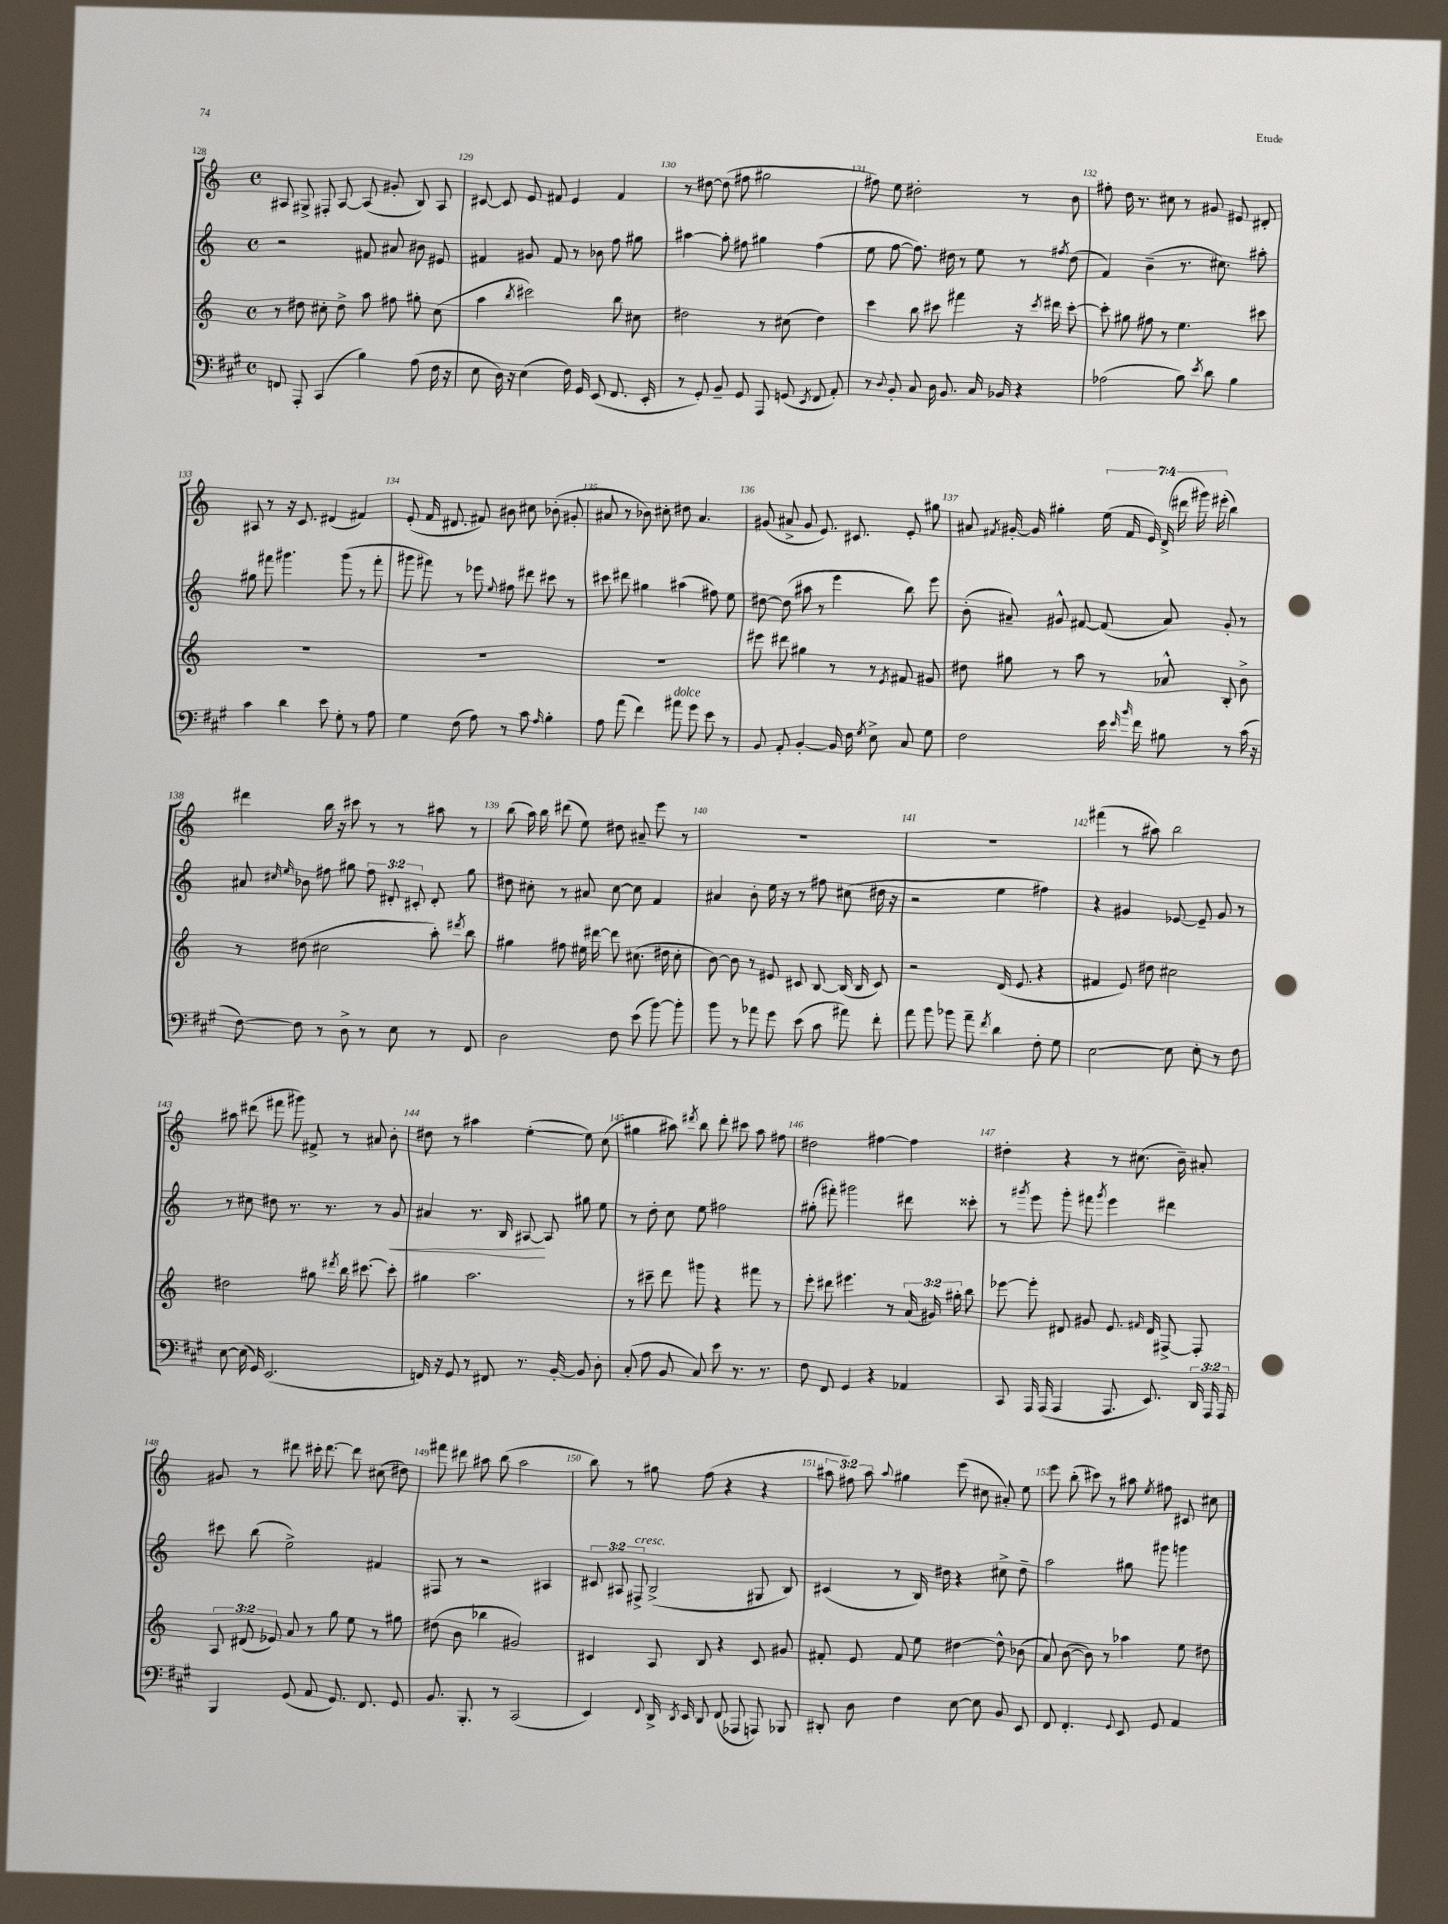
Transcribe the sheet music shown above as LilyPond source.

<<
\new StaffGroup <<
\new Staff = "s0" {
    \clef treble \key c \major \defaultTimeSignature \time 4/4 \override Staff.TupletNumber.text = #tuplet-number::calc-fraction-text
    \autoBeamOff ais8 gis8-> fis8-. ais8~ ais8( gis'8-. b8) ais8 |
    cis'8~ cis'8 e'8 fis'8 e'4 fis'4 |
    r8 dis''8~ dis''8( fis''8 gis''2 |
    fis''8) e''8 dis''2-. r8 b'8 |
    fis''8-. d''16 r8. cis''8 r8 gis'8 eis'8 dis'8-. |
    ais8 r8 r16 c'8. dis'4( fis'4) |
    e'8-.( f'16 dis'8. fis'8) bis'8 cis''8 bes'8-.( gis'8-. |
    ais'8 r8 bes'8) cis''8-. dis''8 ais'4. |
    gis'8( ais'8-> gis'8 e'8.) cis'8. e'8-. gis''8 |
    ais'8 \acciaccatura { fis'8 } gis'16~-. gis'16 gis''4-. \tuplet 7/4 { e''16( fis'16 e'16) d'16->( dis'''16 gis'''16) eis'''16-.( } b''4) |
    dis'''4 b''16 r16 cis'''8 r8 r8 ais''8 r8 |
    b''8( a''16) b''16 dis'''8( e''8) dis''8 ais'8-- e'''8 r8 |
    R1 |
    R1 |
    fis'''4( r8 ais''8) b''2 |
    ais''8 dis'''8( fis'''8 gis'''8) fis'8-> r8 ais'8 b'8-. |
    dis''8 r8 ais''4 e''4~-.( e''8) c''8( |
    gis''4 ais''8) \acciaccatura { dis'''8 } b''8 dis'''8-. cis'''8 ais''8 fis''8 |
    dis''2 fis''4~ fis''4 |
    dis''4-. r4 r8 cis''8.( b'16--) ais'8-. |
    gis'8 r8 dis'''8 cis'''16-. dis'''8.~ dis'''8 cis''8( dis''8) |
    fis'''8 dis'''8 ais''8 b''8( ais''2 |
    b''8) r8 gis''8 f''8( r4 r4 |
    \tuplet 3/2 { ais''8 fis''8) ais''8 } \appoggiatura { ais''8 } gis''4 e'''8( cis''8 ais'8-.) e''8 |
    e'''8 b''8-.( cis'''8) r8 ais''8 \acciaccatura { e''8 } fis''8 cis'8 cis''8 \bar "|." |
}
\new Staff = "s1" {
    \clef treble \key c \major \defaultTimeSignature \time 4/4 \override Staff.TupletNumber.text = #tuplet-number::calc-fraction-text
    \autoBeamOff r2 fis'8 ais'8 bis'8 eis'8 |
    fis'4 gis'8 fis'8 r8 bes'8 f''8 gis''8 |
    ais''4~ ais''8-. fis''8 gis''4 fis''4( |
    e''8 f''8~ f''8.) dis''16 r8 e''8 r8 \acciaccatura { fis''8 } dis''8( |
    f'4) b'4--( r8. cis''8.) ais''8-. |
    gis''8 fis'''8 gis'''4. gis'''8( r8 fis'''8-. |
    gis'''8 fis'''8) r8 ees'''8 \appoggiatura { e''8 } fis''8 dis'''8 cis'''8 r8 |
    cis'''8 dis'''8 gis''4 ais''4( fis''8) e''8 |
    dis''8~ dis''8( ais''8 r8 e'''4 b''8) e'''8 |
    b'8-.( ais'8--) gis'8-^ fis'8~ fis'8( ais'8) gis'8-. r8 |
    ais'8 \grace { cis''16 e''16 } bes'8 fis''8 gis''8 \tuplet 3/2 { fis''8 dis'8-. cis'8-. } dis'8-. gis''8 |
    dis''8 cis''8-. r8 ais'8 cis''8~ cis''8 f'4 |
    ais'4 b'8-. e''16 r16 r8 fis''8 cis''8( dis''16 r16 |
    r2 e''4 fis''4) |
    r4 gis'4 ees'8~ ees'8-- gis'8 r8 |
    r8 cis''8 dis''8 r8. r8. r8 g'8\< |
    ais'4 r8. b16 ais8~\! ais8 gis''8 e''8 |
    r8 d''8-. c''8 e''8 fis''2 |
    gis''8-.( fis'''8-.) gis'''2 dis'''8 cisis'''8-. |
    r8 \acciaccatura { gis'''8 } e'''8 gis'''8-. fis'''8 \acciaccatura { gis'''8 } e'''4 dis'''4 |
    cis'''8 b''8( e''2->) fis'4 |
    fis8 r8 r2 ais4 |
    \tuplet 3/2 { cis'8 ais8 fis8->^\markup { \italic "cresc." } } b2->( gis8 b8) |
    cis'4( r8 b16) dis''16 r4 cis''8-> dis''8-- |
    a''2 gis''8 gis'''8 g'''4 \bar "|." |
}
\new Staff = "s2" {
    \clef treble \key c \major \defaultTimeSignature \time 4/4 \override Staff.TupletNumber.text = #tuplet-number::calc-fraction-text
    \autoBeamOff r8 dis''8 cis''8-. dis''8-> a''8 fis''8 gis''8-. cis''8( |
    a''4 \acciaccatura { b''8 } cis'''2) b''8 cis''8 |
    dis''2 r8 cis''8( dis''4) |
    c'''4 b''8 cis'''8 fis'''4 r16 \acciaccatura { cis'''8 } dis'''16 cis'''8~-. |
    cis'''8-. gis''8 fis''8 r8 e''4. cis'''8 |
    R1 |
    R1 |
    R1 |
    eis'''8 dis'''8 gis''4 r8 r8 \acciaccatura { e'8 } fis'8 gis'8 |
    dis''8 gis''8 r8 a''8 r8 aes'8-^ b8-. b'8-> |
    r8 dis''8( cis''2 a''8-.) \acciaccatura { dis'''8 } b''8 |
    gis''4 fis''8 eis''16 dis'''16~ dis'''8 cis''8.( dis''16 cis''8-. |
    b'8~) b'8 r8 eis'8 cis'8 b8~ b16( b16 cis'8) |
    r2 d'16( e'8. r4 |
    fis'4 e'8) dis''8 cis''2 |
    dis''2 gis''8 \acciaccatura { dis'''8 } b''16 cis'''8.~ cis'''8-. |
    gis''4 a''2. |
    r8 cis'''8-- d'''8 gis'''8 r4 fis'''8 r8 |
    e'''8-. dis'''8 eis'''4. r8 \tuplet 3/2 { a'16( gis'16) gis''16-. } b''8 |
    ees'''8~ ees'''8-. dis'8 gis'8 e'8. \grace { fis'16 } dis'16 fis8~-> fis8-. |
    \tuplet 3/2 { a8 dis'8( ees'8) } a'8 r8 g''8 e''8 r8 gis''8 |
    dis''8( b'8 bes''4 gis'2) |
    cis'4 a8 b8 r4 cis'8 gis'8 |
    fis'8-. e'8 fis'8 e''8 dis''4~ dis''8-^ bes'8( |
    a'8) b'8~( b'8) r8 aes''4 e''8 dis''8 \bar "|." |
}
\new Staff = "s3" {
    \clef bass \key a \major \defaultTimeSignature \time 4/4 \override Staff.TupletNumber.text = #tuplet-number::calc-fraction-text
    \autoBeamOff f,8 a,,8-. cis,4( b4) a8( fis16 r16 |
    e8 d16) r16 e4( fis16) gis,16 e,8( fis,8. e,16-. |
    r8 gis,8-.) b,8-- gis,8 a,,8 g,8( \acciaccatura { e,8 } fis,8 a,8-.) |
    r8 \appoggiatura { d8 } b,8-. cis8 d16 b,8. cis16 bes,16 r4 |
    aes2( b8) \acciaccatura { e'8 } d'8 b4 |
    cis'4 d'4 e'8 gis8-. r8 a8 |
    gis4 fis8( a8) r8 cis'8 \grace { a16 } b4-. |
    a8 a'8( fis'4) ais'8^\markup { \italic "dolce" } gis'8 e'8 r8 |
    b,8 a,8-. b,4~-. b,16 fis16 \acciaccatura { gis8 } e8-> cis8 gis8 |
    fis2 e'16 \grace { e'16 b'16 } fis'16 bis8 r8 cis'16( r16 |
    fis8~) fis8 r8 d8-> r8 e8 r8 fis,8 |
    d2 fis8 e'8( b'8~) b'8-. |
    b'8 r8 aes'8 gis'8 e'8( cis'8 ais'8) fis'8-. |
    a'8 b'8 bes'8 a'8-- \acciaccatura { fis'8 } d'4 fis8-. gis8 |
    e2~ e8 e8-. r8 fis8 |
    e8~ e16( gis,16) e,2.( |
    f,16) r16 gis,8 r8 fis,8 r8. b,16~-. b,8 d8-. |
    cis8-.( a8 b,8 cis8) e'8 r8. r8. |
    fis8 fis,8 gis,4 r4 aes,4 |
    cis,8 a,,16 a,,16( a,,4 a,,8. e,8.) \tuplet 3/2 { d,16 a,,16 a,,16 } |
    b,,4 gis,8( a,8 gis,8.) fis,8. gis,8 |
    b,8. b,,8.-. r8 cis,2( |
    e,4) \appoggiatura { fis,8 } d,16-> \acciaccatura { d,8 } e,16 d,8 fis,8( aes,,8 a,,8) bes,,8 |
    dis,8-. d8 fis4 e8~ e8 b,8 e,8 |
    fis,8 fis,4.-. \appoggiatura { gis,8 } e,8 gis,8 a,4 \bar "|." |
}
>>
>>
\layout { \context { \Score currentBarNumber = #128 \override BarNumber.break-visibility = ##(#f #t #t) barNumberVisibility = #all-bar-numbers-visible } }
